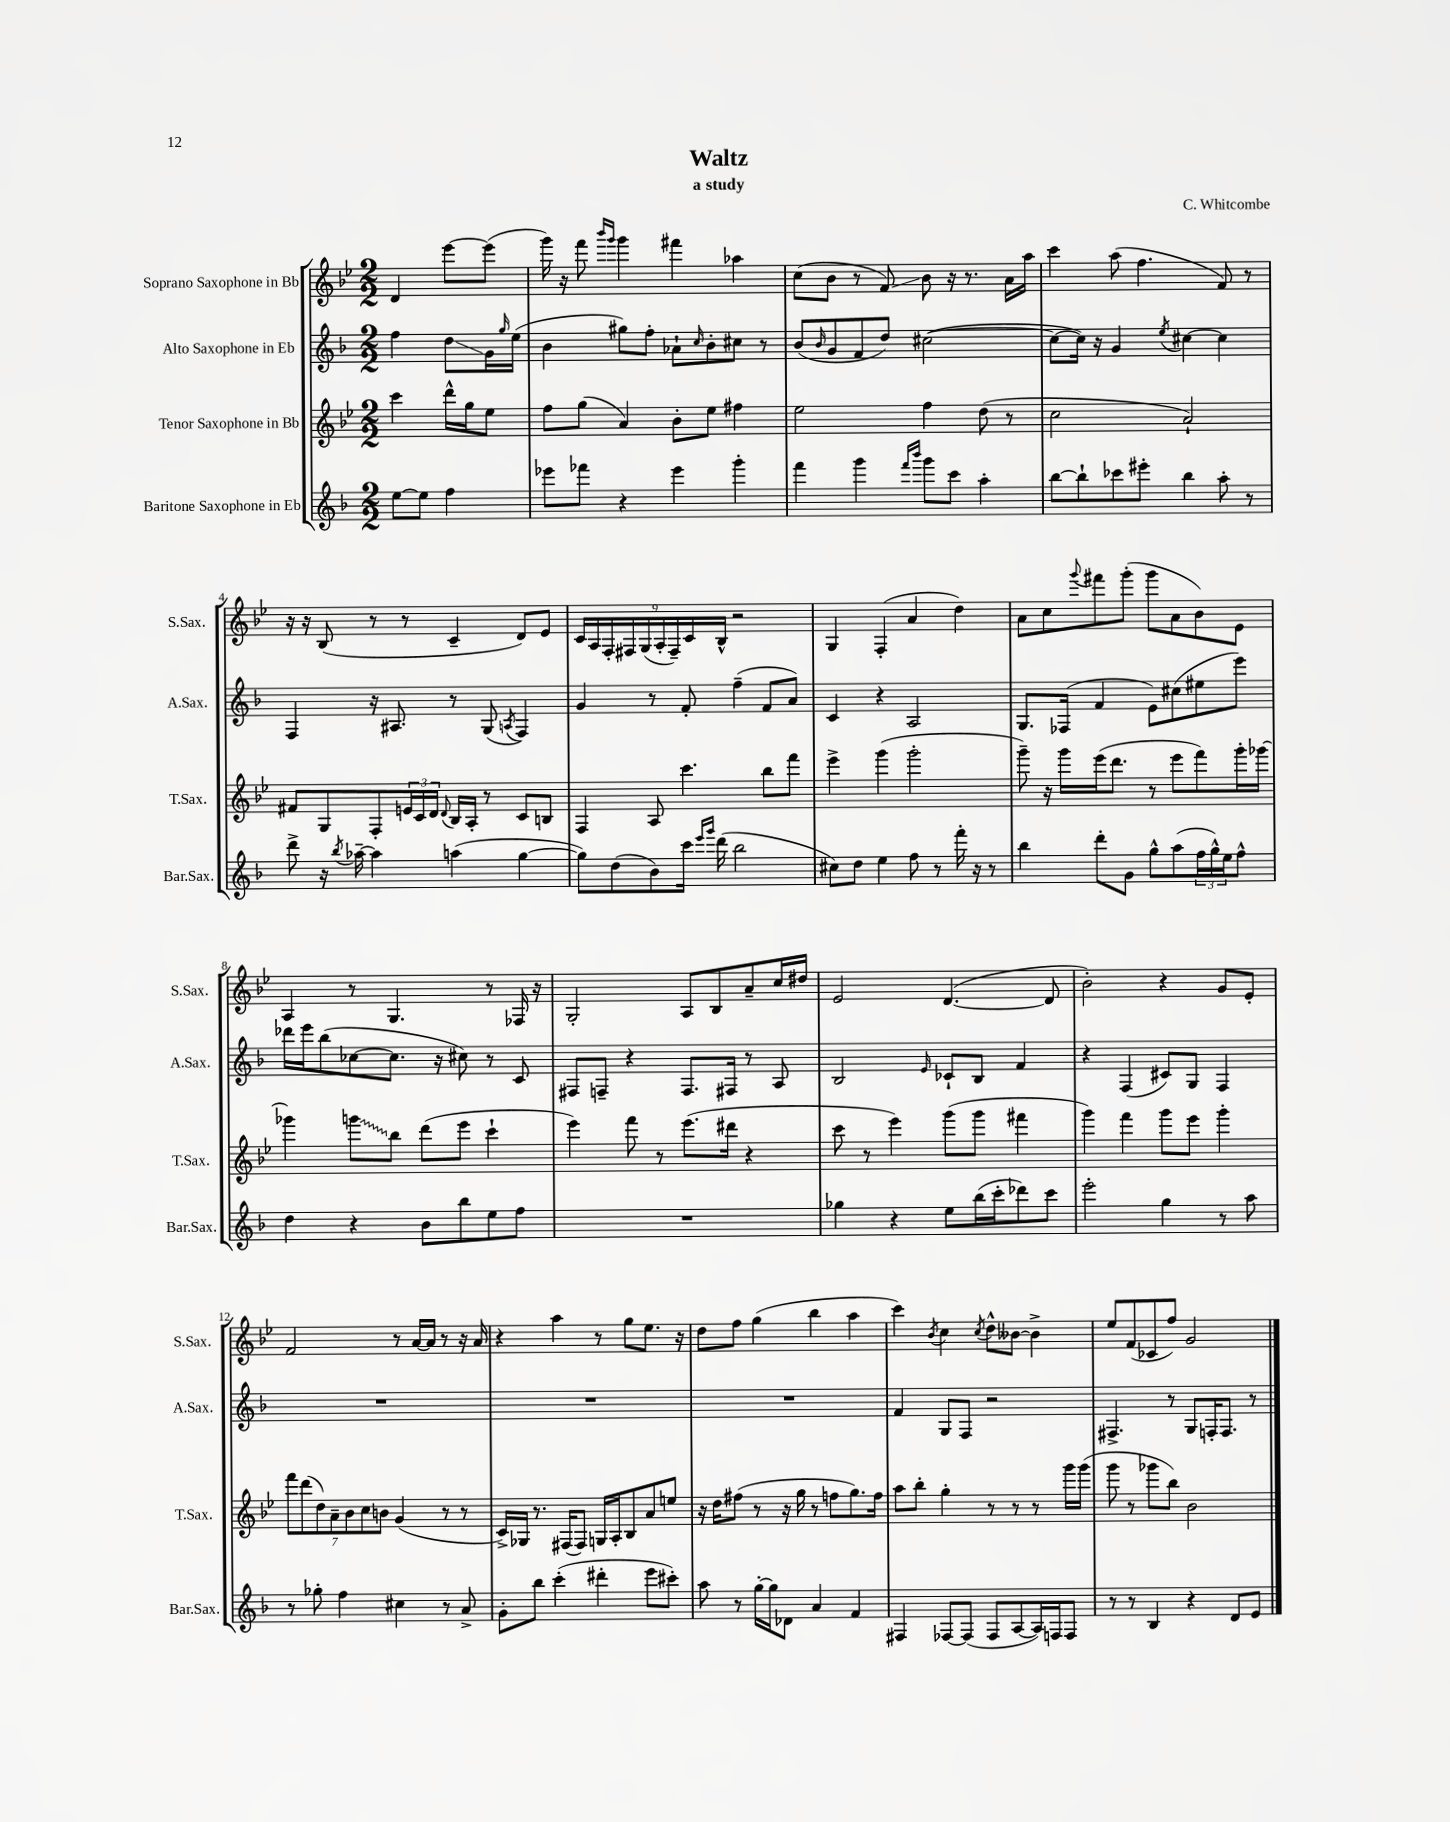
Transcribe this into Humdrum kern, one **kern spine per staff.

**kern	**kern	**kern	**kern
*staff4	*staff3	*staff2	*staff1
*clefG2	*clefG2	*clefG2	*clefG2
*k[b-]	*k[b-e-]	*k[b-]	*k[b-e-]
*M2/2	*M2/2	*M2/2	*M2/2
[8ee	4ccc	4ff	4d
8ee]	.	.	.
4ff	16ddd^^	8dd	[8eee-
.	16gg	.	.
.	8ee-	16g	(8eee-]
.	.	16qqgg	.
.	.	(16ee	.
=	=	=	=
8eee-	8ff	4b-	16ggg)
.	.	.	16r
8fff-	(8gg	.	8fff
.	.	.	16qqbbb-
.	.	.	16qqggg
4r	4a)	8gg#)	4ggg
.	.	8ff'	.
4eee-	8b-'	8a-`	4fff#
.	.	16qqcc	.
.	8ee-	8b-'	.
4ggg'	4ff#	8cc#	4aa-
.	.	8r	.
=	=	=	=
4fff	2ee-	(8b-	(8cc
.	.	16qqb-	.
.	.	8g	8b-
4ggg	.	8f	8r
.	.	8dd)	8f)
16qqfff	.	.	.
16qqbbb-	.	.	.
8ggg	4ff	([2cc#	8b-
8ccc	.	.	16r
.	.	.	8.r
4aa'	(8dd	.	.
.	8r	.	16a
.	.	.	16aa
=	=	=	=
[8bb-	2cc	8cc#_	4ccc
8bb-`]	.	16cc#])	.
.	.	16r	.
8ccc-	.	4g	(8aa
8eee#'	.	.	4.ff
.	.	8qee	.
4bb-	2a`)	[4cc#	.
8aa'	.	4cc#]	8f)
8r	.	.	8r
=	=	=	=
8ddd^	8f#	4F	16r
.	.	.	16r
16r	8G	.	(8B-
8qbb-	.	.	.
[16aa-~	.	.	.
4aa-]	8F'	16r	8r
.	.	8.A#	.
.	24e	.	8r
.	24c	.	.
.	24d	.	.
.	8qqd	.	.
(4aa	16B-	8r	4c~
.	16A'	.	.
.	8r	(8G	.
.	.	8qA	.
[4gg	8c	4F)	8d)
.	8B	.	8e-
=	=	=	=
8gg])	4F	4g	18c
.	.	.	18A
.	.	.	18F'
(8dd	.	.	.
.	.	.	18F#
.	.	.	(18G
8b-)	8A	8r	.
.	.	.	18A'
.	.	.	18F#~)
16ccc	4.ccc	8f'	.
.	.	.	18c
16qqeee	.	.	.
16qqggg	.	.	.
(16ddd	.	.	.
.	.	.	18B-^^
2bb-	.	(4ff~	2r
.	8bb-	8f	.
.	8fff	8a)	.
=	=	=	=
8cc#)	4eee-^	4c	4G
8dd	.	.	.
4ee	(4ggg	4r	(4F'
8ff	2ggg'	2A	4a
8r	.	.	.
16fff'	.	.	4dd)
16r	.	.	.
8r	.	.	.
=	=	=	=
4bb-	8ggg~)	8.G	8a
.	16r	.	8cc
.	16ggg	(16F-	.
.	.	.	8qqggg
8ddd'	(16eee-	4f	8fff#
.	8.ddd	.	.
8g	.	.	(8ggg'
8gg^^	8r	8e)	8ggg
(8aa	8eee-	(8cc#	8a
24ff	8fff)	8ee#	8b-)
24gg^^)	.	.	.
24ee	.	.	.
8ff^^	16ggg'	8eee)	8e-
.	[16ggg-	.	.
=	=	=	=
4dd	4ggg-]	16ddd-	4A
.	.	16eee	.
.	.	(8bb-	.
4r	8ggg	[8cc-	8r
.	8bb-	8.cc-]	4.G
8b-	(8ddd	.	.
.	.	16r	.
8bb-	8eee-	8cc#)	.
8ee	4ccc`	8r	8r
8ff	.	8c	16F-
.	.	.	16r
=	=	=	=
1r	4eee-)	8F#	2G'
.	.	8F~	.
.	8fff	4r	.
.	8r	.	.
.	(8.eee-	8.F	8A
.	.	.	8B-
.	16ddd#	16F#	.
.	4r	8r	8a~
.	.	8A	16cc
.	.	.	16dd#
=	=	=	=
4gg-	8ccc	2B-	2e-
.	8r	.	.
4r	4eee-)	.	.
.	.	16qqe	.
8ee	(8ggg	8c-`	([4.d
(16bb-	8ggg	8B-	.
16ccc'	.	.	.
8ddd-)	4fff#	4f	.
8ccc	.	.	8d]
=	=	=	=
2eee'	4ggg)	4r	2b-')
.	4fff	(4F	.
4gg	8ggg	8c#)	4r
.	8eee-	8G	.
8r	4ggg'	4F	8g
8aa	.	.	8e-'
=	=	=	=
8r	14fff	1r	2f
.	(14ddd	.	.
8gg-'	.	.	.
.	14dd)	.	.
.	14a~	.	.
4ff	.	.	.
.	14b-	.	.
.	14cc	.	.
.	14b	.	.
4cc#	(4g	.	8r
.	.	.	[16a
.	.	.	16a]
8r	8r	.	8r
8a^	8r	.	16r
.	.	.	16a
=	=	=	=
8g'	16c^)	1r	4r
.	16G-	.	.
8bb-	8.r	.	.
(4ccc'	.	.	4aa
.	(16F#	.	.
.	8F#)	.	.
4ddd#'	16G	.	8r
.	16A'	.	.
.	8B-	.	8gg
8eee	8a	.	8.ee-
8ccc#')	8ee	.	.
.	.	.	16r
=	=	=	=
8aa	16r	1r	8dd
.	16dd	.	.
8r	(8ff#	.	8ff
[16gg'	8r	.	(4gg
16gg]	.	.	.
8d-	16r	.	.
.	16gg	.	.
4a	8r	.	4bb-
.	8ff	.	.
4f	8.gg)	.	4aa
.	16ff	.	.
=	=	=	=
4F#	8aa	4f	4ccc)
.	8bb-'	.	.
.	.	.	8qb-
[8F-	4gg'	8G	4cc
(8F-]	.	8F	.
.	.	.	8qcc
8F-	8r	2r	8dd^^
[8A	8r	.	[8b--
16A])	8r	.	4b--^]
16F	.	.	.
8F	16ggg	.	.
.	(16ggg	.	.
=	=	=	=
8r	8ggg	4.F#^	8ee-
8r	8r	.	(8f
4B-	8ggg-	.	8c-
.	8bb-)	8r	8ff)
4r	2b-	8G	2g
.	.	16F'	.
.	.	8.F	.
8d	.	.	.
8e	.	8r	.
==	==	==	==
*-	*-	*-	*-
